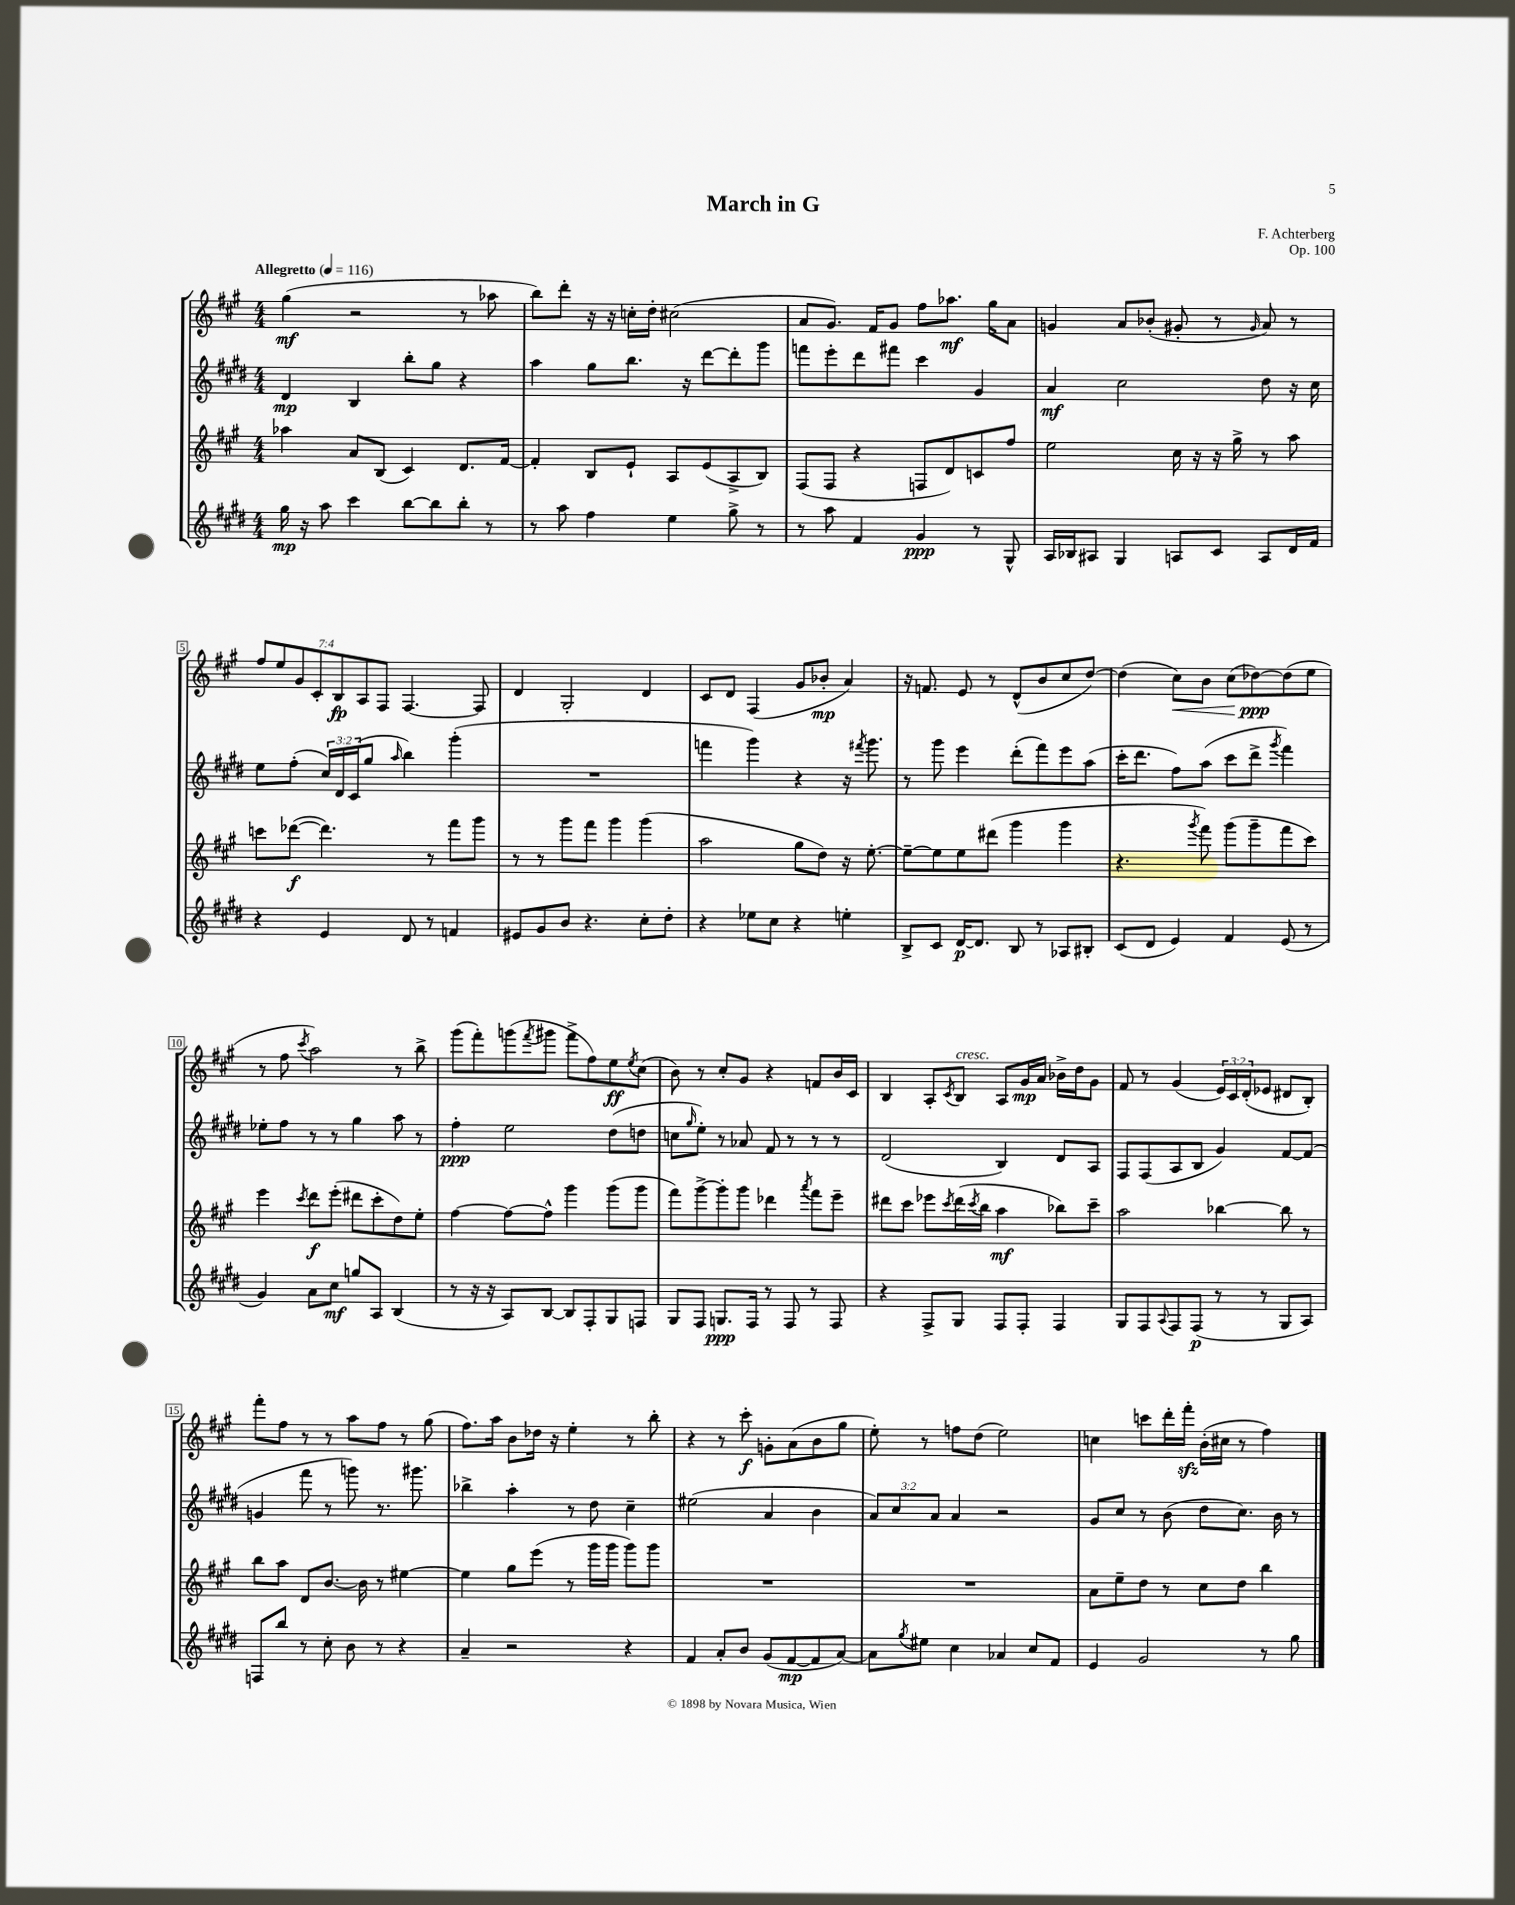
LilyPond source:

\header { title = "March in G" composer = "F. Achterberg" opus = "Op. 100" }
<<
\new StaffGroup <<
\new Staff = "s0" {
    \clef treble \key a \major \numericTimeSignature \time 4/4 \override Staff.TupletNumber.text = #tuplet-number::calc-fraction-text \tempo "Allegretto" 4 = 116
    gis''4\mf( r2 r8 aes''8 |
    b''8) d'''8-. r16 r16 c''16-. d''16-. cis''2( |
    a'8 gis'8.) fis'16 gis'8 fis''8 aes''8.\mf gis''16 a'8 |
    g'4 a'8 bes'8-.( gis'8-. r8 \grace { gis'16 } a'8) r8 |
    \tuplet 7/4 { fis''8 e''8 gis'8 cis'8-. b8\fp a8 fis8 } fis4.~ fis8 |
    d'4 gis2-. d'4 |
    cis'8 d'8 fis4( gis'8 bes'8-.\mp a'4) |
    r16 f'8. e'8 r8 d'8-^( b'8 cis''8 d''8~) |
    d''4( cis''8\<) b'8 cis''8( des''8~\ppp\!) des''8( e''8 |
    r8 fis''8 \acciaccatura { cis'''8 } a''2) r8 b''8-> |
    gis'''8( fis'''8-.) g'''8( \acciaccatura { fis'''8 } gis'''8 fis'''8-> fis''8) e''8\ff \acciaccatura { e''8 } cis''8( |
    b'8) r8 cis''8-. gis'8 r4 f'8 b'16 cis'16 |
    b4 a8-. \acciaccatura { cis'8 } b8^\markup { \italic "cresc." } a8 gis'16\mp a'16 bes'16-> d''16 gis'8 |
    fis'8 r8 gis'4( \tuplet 3/2 { e'16) cis'16 d'16-.( } ees'8 dis'8 b8-.) |
    fis'''8-. fis''8 r8 r8 a''8 fis''8 r8 gis''8( |
    fis''8.) a''16 b'8 des''16 r16 e''4-. r8 b''8-. |
    r4 r8 cis'''8-.\f g'8-. a'8( b'8 gis''8 |
    e''8-.) r8 f''8 d''8( e''2) |
    c''4 c'''8 d'''16-. fis'''16-.\sfz b'16-.( cis''16 r8 fis''4) \bar "|." |
}
\new Staff = "s1" {
    \clef treble \key e \major \numericTimeSignature \time 4/4 \override Staff.TupletNumber.text = #tuplet-number::calc-fraction-text
    dis'4\mp b4 b''8-. gis''8 r4 |
    a''4 gis''8 b''8. r16 dis'''8~ dis'''8-. gis'''8 |
    f'''8 e'''8-. dis'''8 fis'''8 cis'''4 gis'4 |
    a'4\mf cis''2 dis''8 r16 cis''16 |
    e''8 fis''8-.( \tuplet 3/2 { cis''16) dis'16 cis'16( } gis''8 \grace { a''16 } b''4) gis'''4-.( |
    R1 |
    f'''4 gis'''4) r4 r16 \acciaccatura { fis'''8 } gis'''8. |
    r8 gis'''8 e'''4 dis'''8-.( fis'''8) e'''8 a''8( |
    cis'''16-. dis'''8. fis''8) a''8( cis'''8 dis'''8-> \acciaccatura { gis'''8 } fis'''4) |
    ees''8-. fis''8 r8 r8 gis''4 a''8 r8 |
    fis''4-.\ppp e''2 dis''8( d''8 |
    c''8 \grace { gis''16 } e''8-.) r8 aes'8 fis'8 r8 r8 r8 |
    dis'2( b4) dis'8 a8 |
    fis8 fis8( a8 b8 gis'4) fis'8~ fis'8( |
    g'4 fis'''8 r8 g'''8) r8. gis'''8. |
    bes''4-> a''4-. r8 dis''8 cis''4-- |
    eis''2( a'4 b'4 |
    \tuplet 3/2 { a'8) cis''8 a'8 } a'4 r2 |
    gis'8 cis''8 r8 b'8( dis''8 cis''8.) b'16 r8 \bar "|." |
}
\new Staff = "s2" {
    \clef treble \key a \major \numericTimeSignature \time 4/4
    aes''4 a'8 b8( cis'4) d'8. fis'16~ |
    fis'4-. b8 e'8-! a8 e'8( a8-> b8) |
    fis8( fis8 r4 f8 d'8) c'8 fis''8 |
    e''2 cis''16 r16 r16 gis''16-> r8 a''8 |
    c'''8 des'''8~\f( des'''4.) r8 fis'''8 gis'''8 |
    r8 r8 gis'''8 fis'''8 gis'''4 gis'''4( |
    a''2 gis''8 d''8) r16 e''8.~-. |
    e''8~-- e''8 e''8 dis'''8( gis'''4 gis'''4 |
    r4. \acciaccatura { gis'''8 } fis'''8) gis'''8( gis'''8-- fis'''8 cis'''8) |
    e'''4 \acciaccatura { cis'''8 } d'''8\f e'''8-.( dis'''8 cis'''8-. d''8) e''8-. |
    fis''4~ fis''8~ fis''8-^ gis'''4 gis'''8( gis'''8 |
    fis'''8) gis'''8~-> gis'''8-. gis'''8 des'''4 \acciaccatura { a'''8 } fis'''8 e'''8-- |
    dis'''8 cis'''8 ees'''8 \acciaccatura { cis'''8 } dis'''16( \acciaccatura { cis'''8 } b''16 a''4\mf bes''8) cis'''8-- |
    a''2 bes''4~ bes''8 r8 |
    b''8 a''8 d'8 b'8.~ b'16 r8 eis''4~ |
    eis''4 gis''8 e'''8( r8 gis'''16 gis'''16 gis'''8) gis'''8 |
    R1 |
    R1 |
    a'8 e''8-- d''8 r8 cis''8 d''8 b''4 \bar "|." |
}
\new Staff = "s3" {
    \clef treble \key e \major \numericTimeSignature \time 4/4
    gis''16\mp r16 a''8 cis'''4 b''8~ b''8 b''8-. r8 |
    r8 a''8 fis''4 e''4 gis''8-> r8 |
    r8 a''8 fis'4 gis'4\ppp r8 gis8-^ |
    a16 bes16 ais8 gis4 a8 cis'8 a8 dis'16 fis'16 |
    r4 e'4 dis'8 r8 f'4 |
    eis'8 gis'8 b'8 r4. cis''8-. dis''8-. |
    r4 ees''8 cis''8 r4 e''4-. |
    b8-> cis'8 dis'16~\p dis'8. b8 r8 aes8 bis8-. |
    cis'8( dis'8 e'4) fis'4 e'8( r8 |
    gis'4) a'8 cis''8\mf g''8 a8 b4( |
    r8 r16 r16 a8) b8~ b8 fis8-. gis8 f8 |
    gis8 fis8 g8.\ppp fis16 r8 fis8 r8 fis8 |
    r4 fis8-> gis8 fis8 fis8-. fis4 |
    gis8 fis8 \appoggiatura { a8 } fis8 fis8\p( r8 r8 gis8 a8) |
    f8 b''8 r8 cis''8-. b'8 r8 r4 |
    a'4-- r2 r4 |
    fis'4 a'8-. b'8 gis'8( fis'8~\mp fis'8 a'8~) |
    a'8 \acciaccatura { gis''8 } eis''8 cis''4 aes'4 cis''8 fis'8 |
    e'4 gis'2 r8 gis''8 \bar "|." |
}
>>
>>
\layout { \context { \Score \override BarNumber.stencil = #(make-stencil-boxer 0.1 0.3 ly:text-interface::print) } }
